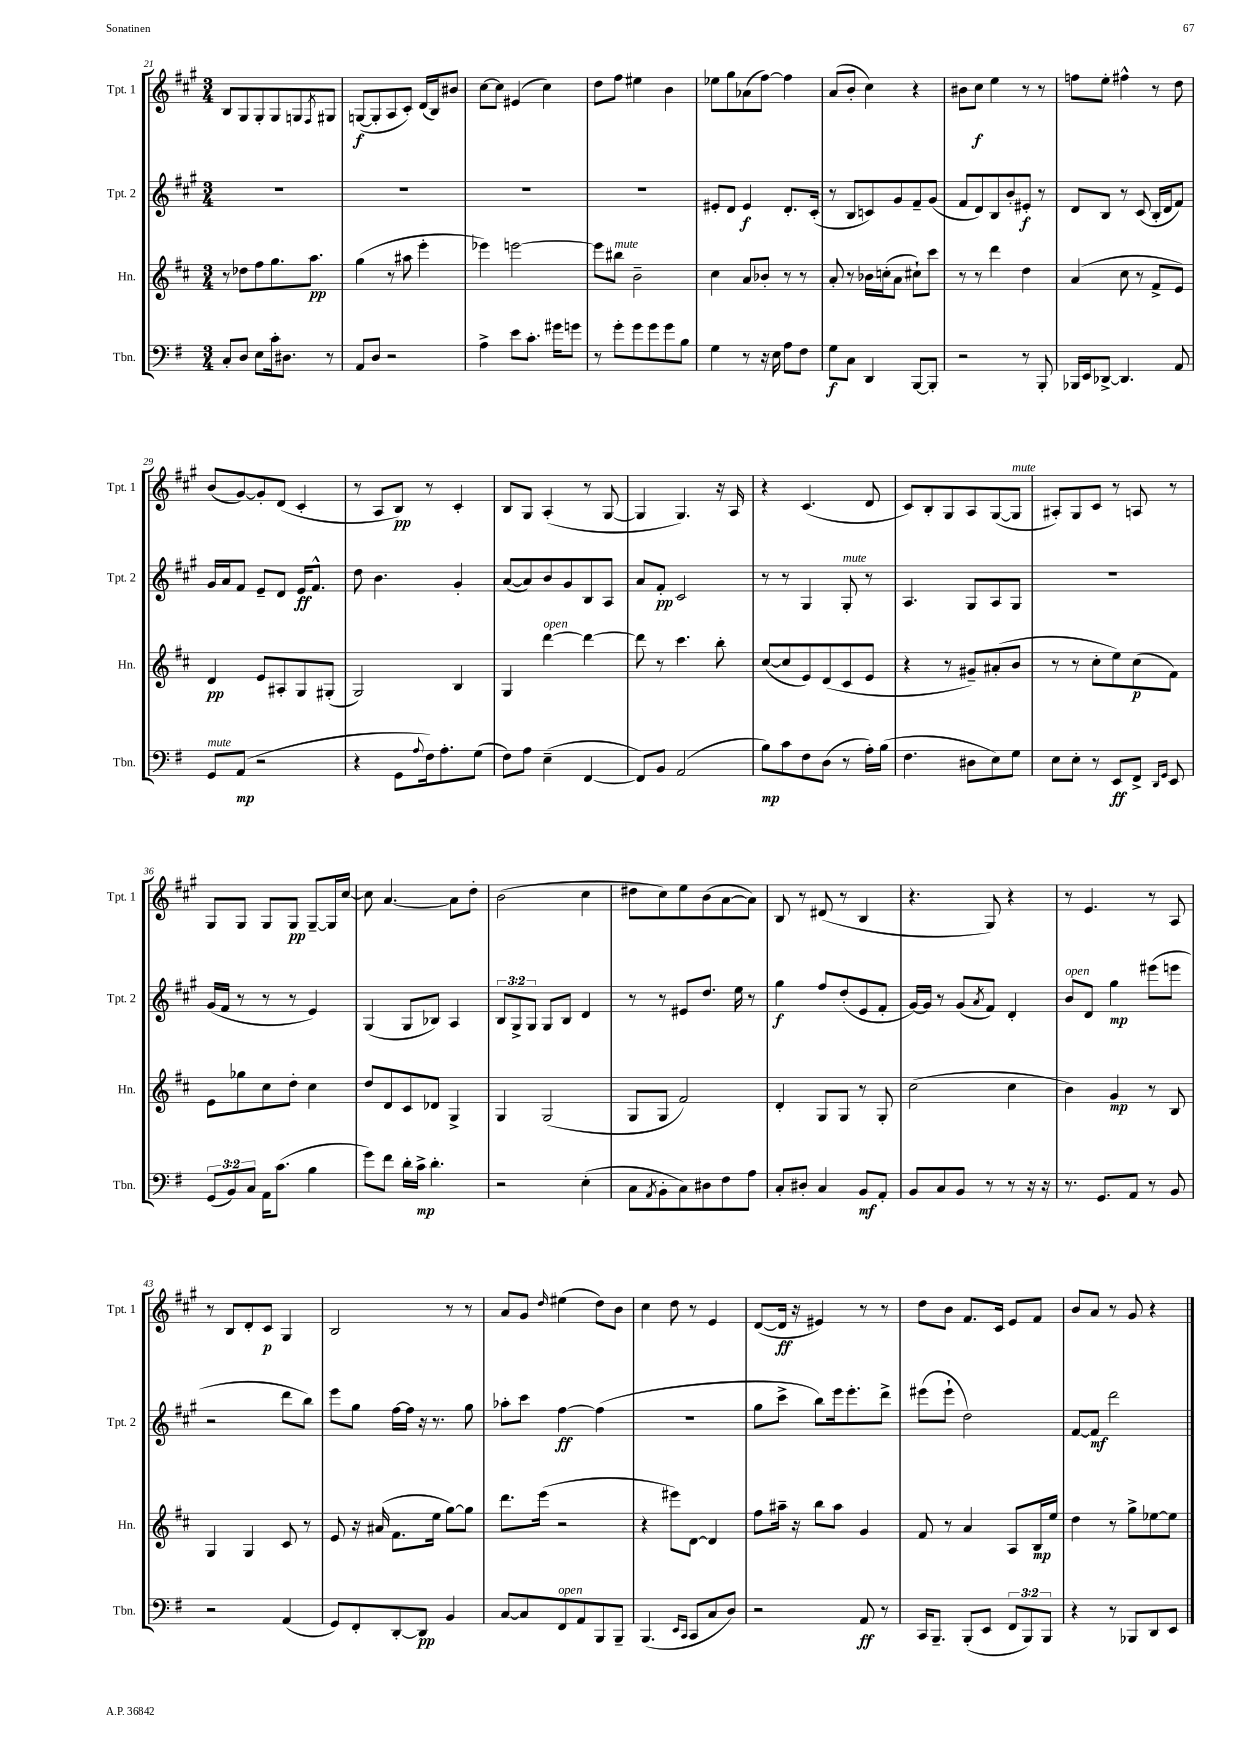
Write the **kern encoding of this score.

**kern	**dynam	**kern	**dynam	**kern	**dynam	**kern	**dynam
*part4	*part4	*part3	*part3	*part2	*part2	*part1	*part1
*staff4	*staff4	*staff3	*staff3	*staff2	*staff2	*staff1	*staff1
*I"Tbn.	*	*I"Hn.	*	*I"Tpt. 2	*	*I"Tpt. 1	*
*I'Tbn.	*	*I'Hn.	*	*I'Tpt. 2	*	*I'Tpt. 1	*
*clefF4	*	*clefG2	*	*clefG2	*	*clefG2	*
*k[f#]	*	*k[f#c#]	*	*k[f#c#g#]	*	*k[f#c#g#]	*
*M3/4	*	*M3/4	*	*M3/4	*	*M3/4	*
=21	=21	=21	=21	=21	=21	=21	=21
8C'/L	.	8r	.	2.r	.	8B/L	.
8D/J	.	8dd-X\L	.	.	.	8G#/	.
8E\L	.	8ff#\	.	.	.	8G#'/	.
16c'\k	.	8.gg\	.	.	.	8G#/	.
8.D#X\J	.	.	.	.	.	.	.
.	.	.	.	.	.	8Gn/	.
.	.	8.aa\J	pp	.	.	.	.
.	.	.	.	.	.	8qF#/	.
8r	.	.	.	.	.	8G#X/J	.
=22	=22	=22	=22	=22	=22	=22	=22
8AA/L	.	(4gg\	.	2.r	.	([8Gn/L	f
8D/J	.	.	.	.	.	8G'/]	.
2r	.	8r	.	.	.	8A/	.
.	.	8aa#X\	.	.	.	8c#'/J)	.
.	.	4eee'\	.	.	.	(16d/LL	.
.	.	.	.	.	.	16B/J)	.
.	.	.	.	.	.	8b#X/J	.
=23	=23	=23	=23	=23	=23	=23	=23
4A^\	.	4eee-X\)	.	2.r	.	[8cc#\L	.
.	.	.	.	.	.	8cc#\J]	.
8e\L	.	[2eeen\	.	.	.	(4e#X/	.
8.c'\J	.	.	.	.	.	.	.
.	.	.	.	.	.	4cc#\)	.
16g#X\KL	.	.	.	.	.	.	.
8gn\J	.	.	.	.	.	.	.
=24	=24	=24	=24	=24	=24	=24	=24
8r	.	8eee\L]	.	2.r	.	8dd\L	.
!	!	!LO:TX:a:i:t=mute	!	!	!	!	!
8g'\L	.	8bb#X\J	.	.	.	8ff#\J	.
8g\	.	2b~\	.	.	.	4ee#X\	.
8g\	.	.	.	.	.	.	.
8g\	.	.	.	.	.	4b\	.
8B\J	.	.	.	.	.	.	.
=25	=25	=25	=25	=25	=25	=25	=25
4G\	.	4cc#\	.	8e#X'/L	.	8ee-X\L	.
.	.	.	.	8d/J	.	8gg#\	.
8r	.	8a/L	.	4e#/	f	(8a-X\	.
16r	.	8b-X'/J	.	.	.	[8ff#\J)	.
16E\	.	.	.	.	.	.	.
8A\L	.	8r	.	8.d'/L	.	4ff#\]	.
8F#\J	.	8r	.	.	.	.	.
.	.	.	.	(16c#'/Jk	.	.	.
=26	=26	=26	=26	=26	=26	=26	=26
8G\L	f	8a'/	.	8r	.	(8a/L	.
8C\J	.	8r	.	8B/L	.	8b'/J	.
4DD/	.	16b-X\LL	.	8cn/)	.	4cc#\)	.
.	.	(16ccn'\J	.	.	.	.	.
.	.	8a\J	.	8g#/	.	.	.
[8BBB/L	.	8cc#X`\L)	.	8f#~/	.	4r	.
8BBB'/J]	.	8ccc#\J	.	(8g#/J	.	.	.
=27	=27	=27	=27	=27	=27	=27	=27
2r	.	8r	.	8f#/L	.	8b#X\L	.
.	.	8r	.	8d/)	.	8cc#\J	f
.	.	4ddd\	.	8B/	.	4ee\	.
.	.	.	.	8b'/	.	.	.
8r	.	4dd\	.	8e#X'/J	f	8r	.
8BBB'/	.	.	.	8r	.	8r	.
=28	=28	=28	=28	=28	=28	=28	=28
16BBB-X/LL	.	(4a/	.	8d/L	.	8ffn\L	.
16EE/J	.	.	.	.	.	.	.
[8DD-X^/J	.	.	.	8B/J	.	8ee'\J	.
4.DD-/]	.	8cc#\	.	8r	.	4ff#X^^\	.
.	.	8r	.	(8c#/	.	.	.
.	.	8f#^/L	.	16B'/LL	.	8r	.
.	.	.	.	16d/J	.	.	.
8AA/	.	8e/J)	.	8f#/J)	.	8dd\	.
!!LO:LB:g=z
=29	=29	=29	=29	=29	=29	=29	=29
!LO:TX:a:i:t=mute	!	!	!	!	!	!	!
8GG/L	.	4d/	pp	16g#/LL	.	(8b/L	.
.	.	.	.	16a/J	.	.	.
(8AA/J	mp	.	.	8f#/J	.	[8g#/)	.
2r	.	8e/L	.	8e~/L	.	8g#'/]	.
.	.	8A#X'/	.	8d/J	.	(8d/J	.
.	.	8G/	.	16e/KL	ff	4c#'/	.
.	.	.	.	8.f#^^/J	.	.	.
.	.	(8G#X'/J	.	.	.	.	.
=30	=30	=30	=30	=30	=30	=30	=30
4r	.	2G/)	.	8dd\	.	8r	.
.	.	.	.	4.b\	.	8A/L	.
8GG\L	.	.	.	.	.	8B/J)	pp
8qqA/	.	.	.	.	.	.	.
16F#\k)	.	.	.	.	.	8r	.
8.A'\	.	.	.	.	.	.	.
.	.	4B/	.	4g#'/	.	4c#'/	.
(8G\J	.	.	.	.	.	.	.
=31	=31	=31	=31	=31	=31	=31	=31
8F#\L)	.	4G/	.	([8a/L	.	8B/L	.
8A\J	.	.	.	8a/])	.	8G#/J	.
!	!	!LO:TX:a:i:t=open	!	!	!	!	!
(4E~\	.	[4ddd\	.	8b/	.	(4A'/	.
.	.	.	.	8g#/	.	.	.
[4FF#/	.	4ddd\_	.	8B/	.	8r	.
.	.	.	.	8A/J	.	[8G#/	.
=32	=32	=32	=32	=32	=32	=32	=32
8FF#/L])	.	8ddd\]	.	8a/L	.	4G#/]	.
8BB/J	.	8r	.	8f#'/J	pp	.	.
(2AA/	.	4.ccc#\	.	2c#/	.	4.G#/)	.
.	.	8bb'\	.	.	.	16r	.
.	.	.	.	.	.	16A/	.
=33	=33	=33	=33	=33	=33	=33	=33
8B\L)	mp	([8cc#/L	.	8r	.	4r	.
8c\	.	8cc#/]	.	8r	.	.	.
8F#\	.	8e/)	.	4G#/	.	(4.c#/	.
(8D\J	.	(8d/	.	.	.	.	.
!	!	!	!	!LO:TX:a:i:t=mute	!	!	!
8r	.	8c#/	.	8G#'/	.	.	.
16A'\LL)	.	8e/J	.	8r	.	8d/	.
(16B\JJ	.	.	.	.	.	.	.
=34	=34	=34	=34	=34	=34	=34	=34
4.F#\	.	4r	.	4.A/	.	8c#/L)	.
.	.	.	.	.	.	8B'/	.
.	.	8r	.	.	.	8G#/	.
8D#X\L	.	8g#X~/L)	.	8G#/L	.	8A/	.
8E\)	.	(8a#X'/	.	8A/	.	([8G#/	.
!	!	!	!	!	!	!LO:TX:a:i:t=mute	!
8G\J	.	8b/J	.	8G#/J	.	8G#/J]	.
=35	=35	=35	=35	=35	=35	=35	=35
8E\L	.	8r	.	2.r	.	8A#X'/L)	.
8E'\J	.	8r	.	.	.	8G#/	.
8r	.	8cc#'\L	.	.	.	8c#/J	.
8EE/L	ff	8ee\)	.	.	.	8r	.
8FF#^/J	.	(8cc#\	p	.	.	8An/	.
16qqDD/LL	.	.	.	.	.	.	.
16qqGG/JJ	.	.	.	.	.	.	.
8EE/	.	8f#\J)	.	.	.	8r	.
!!LO:LB:g=z
=36	=36	=36	=36	=36	=36	=36	=36
(12GG/L	.	8e\L	.	(16g#/LL	.	8G#/L	.
.	.	.	.	16f#/JJ	.	.	.
12BB/)	.	.	.	.	.	.	.
.	.	8gg-X\	.	8r	.	8G#/J	.
12C/J	.	.	.	.	.	.	.
16AA\KL	.	8cc#\	.	8r	.	8G#/L	.
(8.c\J	.	.	.	.	.	.	.
.	.	8dd'\J	.	8r	.	8G#/J	pp
4B\	.	4cc#\	.	4e/)	.	[8G#~/L	.
.	.	.	.	.	.	16G#/L]	.
.	.	.	.	.	.	[16cc#/JJ	.
=37	=37	=37	=37	=37	=37	=37	=37
8g\L)	.	8dd/L	.	(4G#/	.	8cc#\]	.
8f#\J	.	8d/	.	.	.	[4.a/	.
16d'\LL	.	8c#/	.	8G#/L	.	.	.
16c^\JJ	mp	.	.	.	.	.	.
4.d'\	.	8d-X/J	.	8B-X/J)	.	.	.
.	.	4G^/	.	4A/	.	8a\L]	.
.	.	.	.	.	.	8dd'\J	.
=38	=38	=38	=38	=38	=38	=38	=38
2r	.	4G/	.	12B/L	.	(2b\	.
.	.	.	.	12G#^/	.	.	.
.	.	.	.	12G#/J	.	.	.
.	.	(2G/	.	8G#/L	.	.	.
.	.	.	.	8B/J	.	.	.
(4E'\	.	.	.	4d/	.	4cc#\	.
=39	=39	=39	=39	=39	=39	=39	=39
8C\L	.	8G/L	.	8r	.	8dd#X\L	.
8qAA/	.	.	.	.	.	.	.
8BB'\	.	8G/J	.	8r	.	8cc#\)	.
8C\)	.	2f#/)	.	8e#X/L	.	8ee\	.
8D#X\	.	.	.	8.dd/J	.	(8b\	.
8F#\	.	.	.	.	.	[8a\	.
.	.	.	.	16ee\	.	.	.
8A\J	.	.	.	8r	.	8a\J])	.
=40	=40	=40	=40	=40	=40	=40	=40
8C'/L	.	4d'/	.	4gg#\	f	8B/	.
8D#X'/J	.	.	.	.	.	8r	.
4C/	.	8G/L	.	8ff#/L	.	(8d#X/	.
.	.	8G/J	.	(8dd'/	.	8r	.
8BB/L	mf	8r	.	8e/	.	4B/	.
8AA'/J	.	8G'/	.	8f#'/J	.	.	.
=41	=41	=41	=41	=41	=41	=41	=41
8BB/L	.	(2cc#\	.	[16g#/LL)	.	4.r	.
.	.	.	.	16g#/JJ]	.	.	.
8C/	.	.	.	8r	.	.	.
8BB/J	.	.	.	(8g#/L	.	.	.
.	.	.	.	8qa/	.	.	.
8r	.	.	.	8f#/J)	.	8G#/)	.
8r	.	4cc#\	.	4d'/	.	4r	.
16r	.	.	.	.	.	.	.
16r	.	.	.	.	.	.	.
=42	=42	=42	=42	=42	=42	=42	=42
!	!	!	!	!LO:TX:a:i:t=open	!	!	!
8.r	.	4b\)	.	8b/L	.	8r	.
.	.	.	.	8d/J	.	4.e/	.
8.GG/L	.	.	.	.	.	.	.
.	.	4g/	mp	4gg#\	mp	.	.
8AA/J	.	.	.	.	.	.	.
8r	.	8r	.	(8eee#X\L	.	8r	.
8BB/	.	8B/	.	8eeen\J	.	8A/	.
!!LO:LB:g=z
=43	=43	=43	=43	=43	=43	=43	=43
2r	.	4G/	.	2r	.	8r	.
.	.	.	.	.	.	8B/L	.
.	.	4G/	.	.	.	8d'/	.
.	.	.	.	.	.	8c#/J	p
(4AA/	.	8c#/	.	8ddd\L	.	4G#/	.
.	.	8r	.	8bb\J)	.	.	.
=44	=44	=44	=44	=44	=44	=44	=44
8GG/L)	.	8e/	.	8eee\L	.	2B/	.
8FF#'/	.	16r	.	8gg#\J	.	.	.
.	.	(16a#X/	.	.	.	.	.
[8DD'/	.	8.f#\L	.	[16ff#\LL	.	.	.
.	.	.	.	16ff#\JJ]	.	.	.
8DD/J]	pp	.	.	16r	.	.	.
.	.	16ee\Jk	.	8.r	.	.	.
4BB/	.	[8gg\L)	.	.	.	8r	.
.	.	8gg\J]	.	8gg#\	.	8r	.
=45	=45	=45	=45	=45	=45	=45	=45
[8C/L	.	8.ddd\L	.	8aa-X'\L	.	8a/L	.
8C/]	.	.	.	8ccc#\J	.	8g#/J	.
.	.	(16eee\Jk	.	.	.	.	.
.	.	.	.	.	.	16qqdd/	.
!LO:TX:a:i:t=open	!	!	!	!	!	!	!
8FF#/	.	2r	.	[4ff#\	ff	(4ee#X\	.
8AA/	.	.	.	.	.	.	.
8BBB/	.	.	.	(4ff#\]	.	8dd\L)	.
8BBB~/J	.	.	.	.	.	8b\J	.
=46	=46	=46	=46	=46	=46	=46	=46
(4.BBB/	.	4r	.	2.r	.	4cc#\	.
.	.	8eee#X\L)	.	.	.	8dd\	.
16qqEE/LL	.	.	.	.	.	.	.
16qqCC/JJ	.	.	.	.	.	.	.
8CC/L	.	[8d\J	.	.	.	8r	.
8C/	.	4d/]	.	.	.	4e/	.
8D/J)	.	.	.	.	.	.	.
=47	=47	=47	=47	=47	=47	=47	=47
2r	.	8ff#\L	.	8gg#\L	.	([8d/L	.
.	.	16aa#X~\Jk	.	8ccc#^\J	.	16d/Jk]	ff
.	.	16r	.	.	.	16r	.
.	.	8bb\L	.	8bb\L)	.	4e#X/)	.
.	.	8aa#\J	.	16eee\k	.	.	.
.	.	.	.	8.eee'\	.	.	.
8AA/	ff	4g/	.	.	.	8r	.
8r	.	.	.	8ddd^\J	.	8r	.
=48	=48	=48	=48	=48	=48	=48	=48
16CC/KL	.	8f#/	.	(8eee#X\L	.	8dd\L	.
8.BBB~/J	.	.	.	.	.	.	.
.	.	8r	.	8eee#`\J	.	8b\J	.
(8BBB'/L	.	4a/	.	2dd\)	.	8.f#/L	.
8EE/J	.	.	.	.	.	.	.
.	.	.	.	.	.	16c#/Jk	.
12FF#/L	.	8A/L	.	.	.	8e/L	.
12BBB/)	.	.	.	.	.	.	.
.	.	16B/L	mp	.	.	8f#/J	.
12BBB/J	.	.	.	.	.	.	.
.	.	16ee/JJ	.	.	.	.	.
=49	=49	=49	=49	=49	=49	=49	=49
4r	.	4dd\	.	[8f#/L	.	8b/L	.
.	.	.	.	8f#/J]	mf	8a/J	.
8r	.	8r	.	2ddd\	.	8r	.
8BBB-X/L	.	8gg^\L	.	.	.	8g#/	.
8DD/	.	[8ee-X\	.	.	.	4r	.
8EE/J	.	8ee-\J]	.	.	.	.	.
==	==	==	==	==	==	==	==
*-	*-	*-	*-	*-	*-	*-	*-
